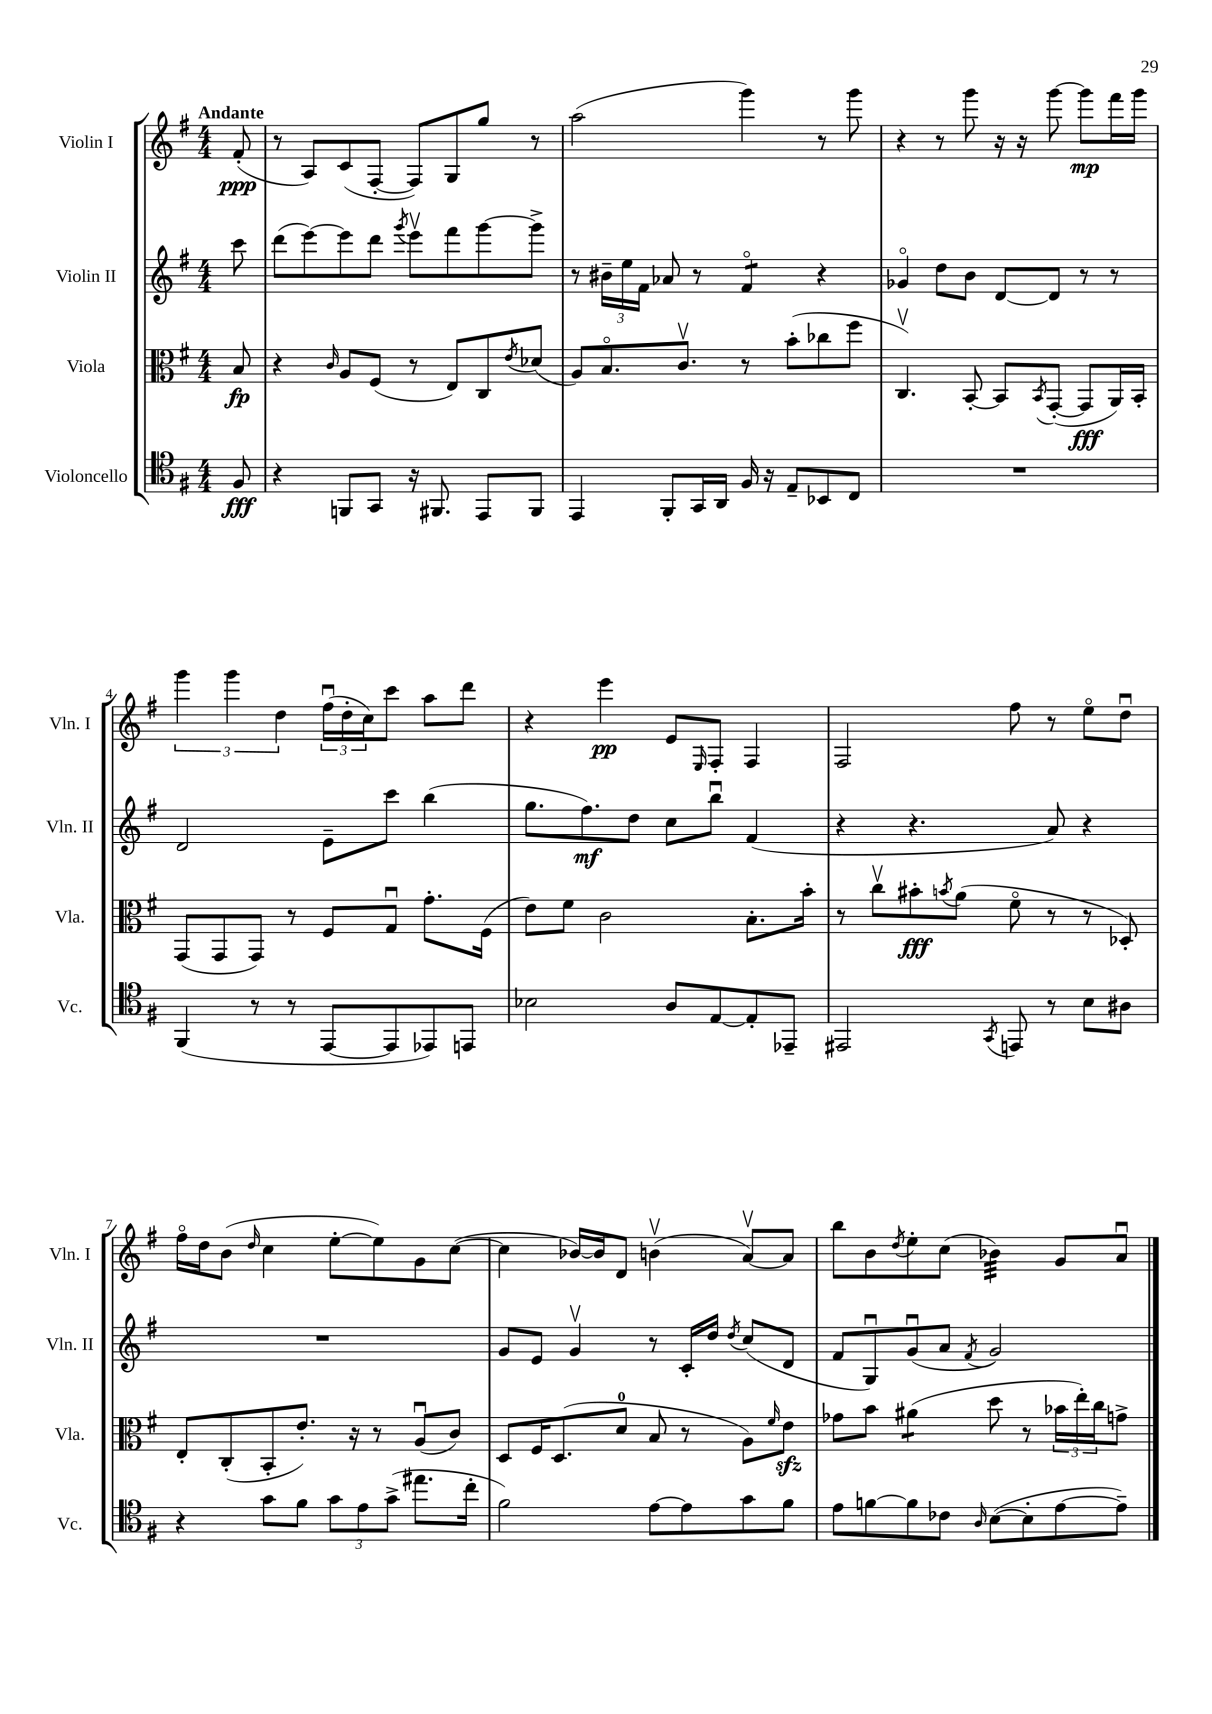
<<
\new StaffGroup <<
\new Staff = "s0" \with { instrumentName = "Violin I" shortInstrumentName = "Vln. I" } {
    \clef treble \key g \major \numericTimeSignature \time 4/4 \partial 8 \tempo "Andante"
    fis'8-.\ppp( |
    r8 a8) c'8( fis8~-. fis8) g8 g''8 r8 |
    a''2( g'''4) r8 g'''8 |
    r4 r8 g'''8 r16 r16 g'''8~ g'''8\mp fis'''16 g'''16 |
    \tuplet 3/2 { g'''4 g'''4 d''4 } \tuplet 3/2 { fis''16\downbow( d''16-. c''16) } c'''8 a''8 d'''8 |
    r4 e'''4\pp e'8 \grace { e16 } fis8-. fis4 |
    fis2 fis''8 r8 e''8\flageolet d''8\downbow |
    fis''16\flageolet d''16 b'8( \grace { d''16 } c''4 e''8~-. e''8) g'8 c''8~( |
    c''4 bes'16~) bes'16 d'8 b'4\upbow( a'8~\upbow) a'8 |
    b''8 b'8 \acciaccatura { d''8 } e''8-. c''8( bes'4:32) g'8 a'8\downbow \bar "|." |
}
\new Staff = "s1" \with { instrumentName = "Violin II" shortInstrumentName = "Vln. II" } {
    \clef treble \key g \major \numericTimeSignature \time 4/4 \partial 8
    c'''8 |
    d'''8( e'''8~) e'''8 d'''8 \acciaccatura { g'''8 } e'''8\upbow fis'''8 g'''8~ g'''8-> |
    r8 \tuplet 3/2 { bis'16-- e''16 fis'16 } aes'8 r8 fis'4:8\flageolet r4 |
    ges'4\flageolet d''8 b'8 d'8~ d'8 r8 r8 |
    d'2 e'8-- c'''8 b''4( |
    g''8. fis''8.\mf) d''8 c''8 b''8\downbow fis'4( |
    r4 r4. a'8) r4 |
    R1 |
    g'8 e'8 g'4\upbow r8 c'16-. d''16 \acciaccatura { d''8 } c''8( d'8 |
    fis'8 g8\downbow) g'8\downbow( a'8 \acciaccatura { fis'8 } g'2) \bar "|." |
}
\new Staff = "s2" \with { instrumentName = "Viola" shortInstrumentName = "Vla." } {
    \clef alto \key g \major \numericTimeSignature \time 4/4 \partial 8
    b8\fp |
    r4 \grace { c'16 } a8 fis8( r8 e8) c8 \acciaccatura { e'8 } des'8( |
    a8) b8.\flageolet c'8.\upbow r8 b'8-.( ces''8 fis''8 |
    c4.\upbow) b,8~-. b,8 \acciaccatura { b,8 } g,8~-.( g,8\fff a,16) b,16-. |
    g,8( g,8 g,8) r8 fis8 g8\downbow g'8.-. fis16( |
    e'8) fis'8 c'2 b8.-. b'16-. |
    r8 c''8\upbow bis'8-.\fff \acciaccatura { b'8 } a'8( fis'8\flageolet r8 r8 des8-.) |
    e8-. c8-.( b,8-. e'8.-.) r16 r8 a8\downbow( c'8) |
    d8 fis16 d8.( d'8-0 b8 r8 a8) \grace { fis'16 } e'8\sfz |
    ges'8 b'8 ais'4:8( d''8 r8 \tuplet 3/2 { bes'16 e''16-.) c''16 } g'8-> \bar "|." |
}
\new Staff = "s3" \with { instrumentName = "Violoncello" shortInstrumentName = "Vc." } {
    \clef tenor \key g \major \numericTimeSignature \time 4/4 \partial 8
    fis8\fff |
    r4 f,8 g,8 r16 fis,8. e,8 fis,8 |
    e,4 fis,8-. g,16 a,16 fis16 r16 e8-- bes,8 c8 |
    R1 |
    fis,4( r8 r8 e,8~ e,8 ees,8) e,8 |
    bes2 a8 e8~ e8-. ees,8-- |
    eis,2 \acciaccatura { g,8 } e,8 r8 b8 ais8 |
    r4 g'8 fis'8 \tuplet 3/2 { g'8 e'8 g'8->( } eis''8. c''16-. |
    fis'2) e'8~ e'8 g'8 fis'8 |
    e'8 f'8~ f'8 ces'8 \grace { a16 } b8~( b8-. e'8~ e'8--) \bar "|." |
}
>>
>>
